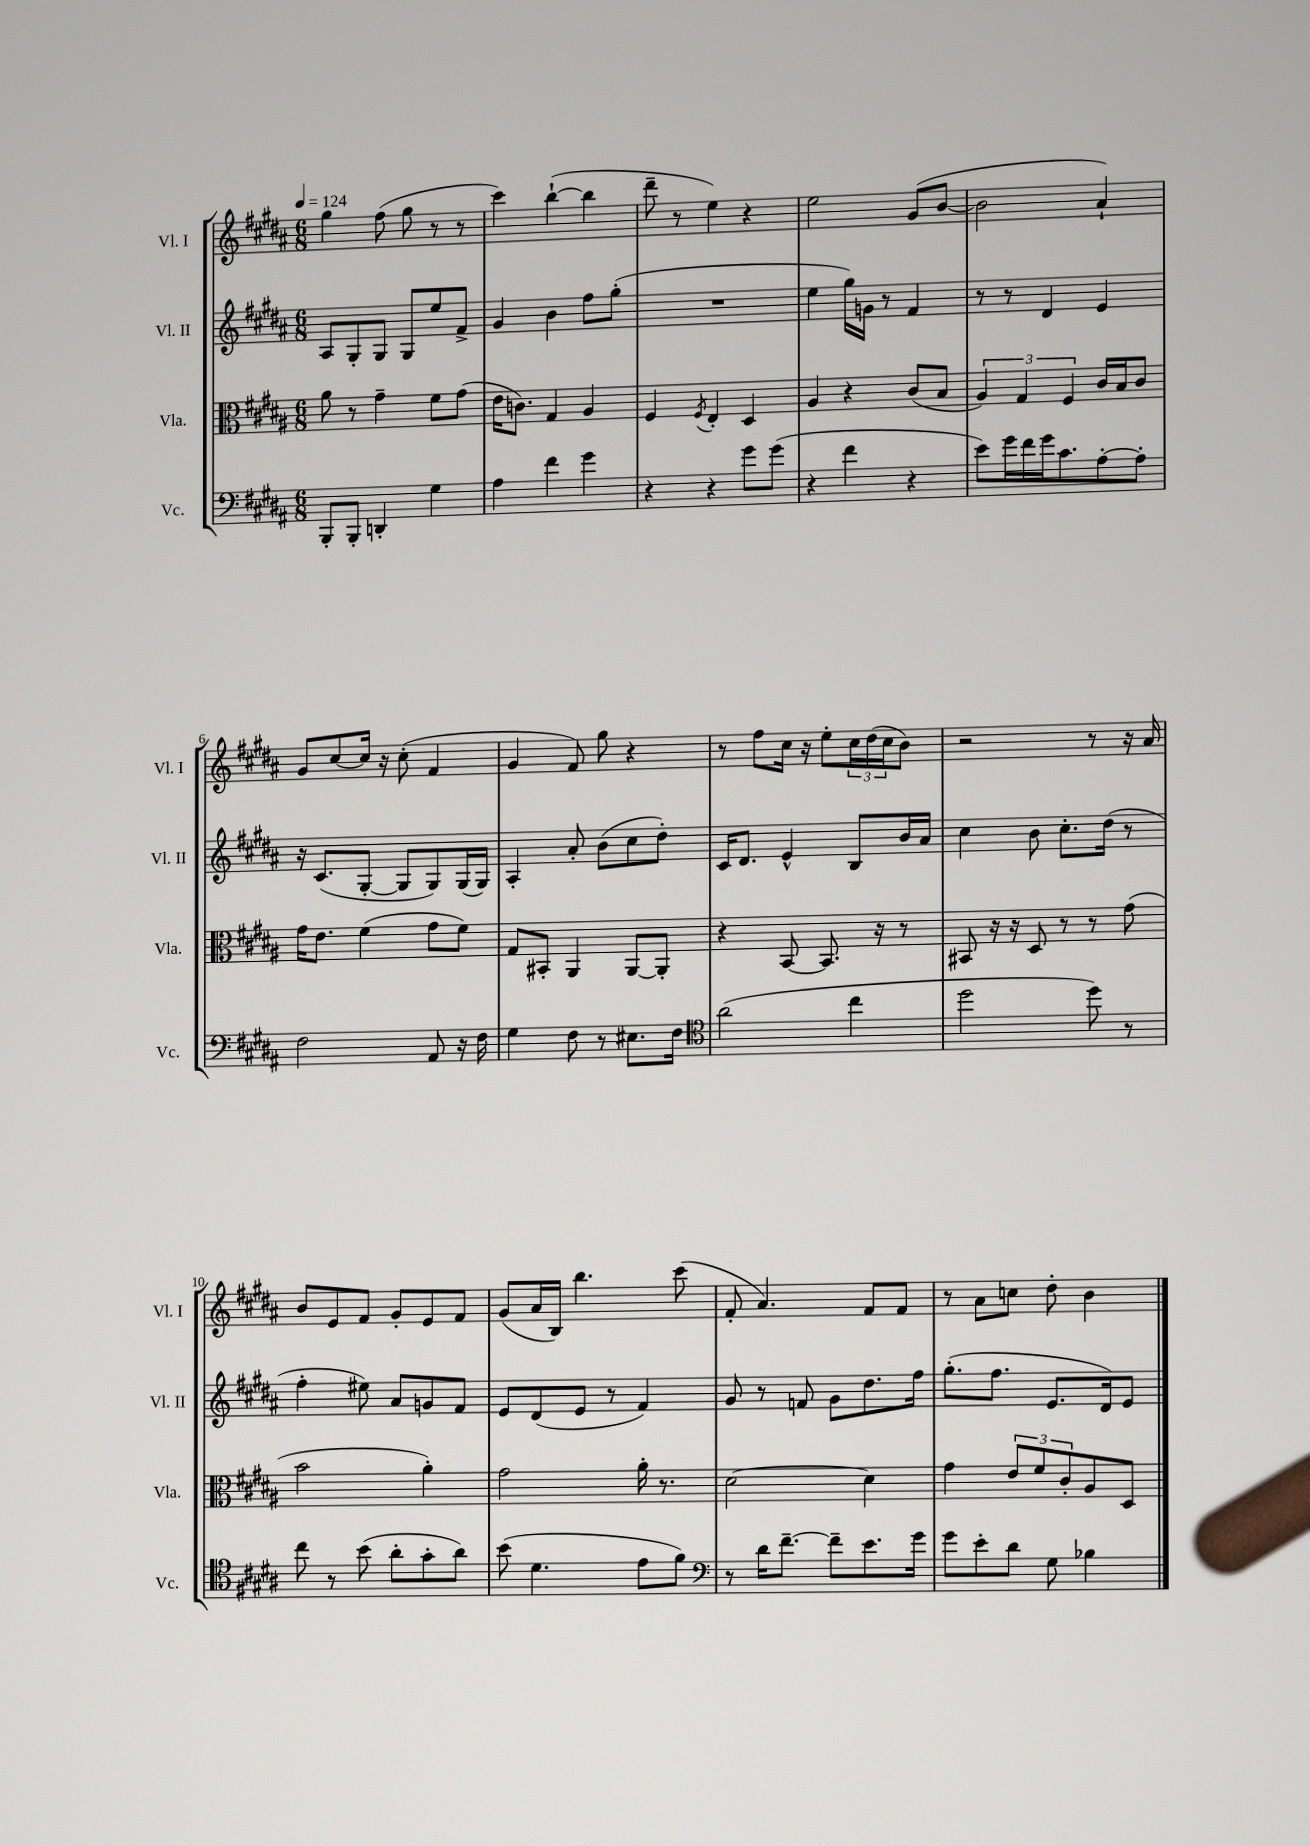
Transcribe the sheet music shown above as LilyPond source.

<<
\new StaffGroup <<
\new Staff = "s0" \with { instrumentName = "Vl. I" shortInstrumentName = "Vl. I" } {
    \clef treble \key b \major \numericTimeSignature \time 6/8 \tempo 4 = 124
    gis''4 fis''8( gis''8 r8 r8 |
    cis'''4) b''4~-!( b''4 |
    dis'''8-- r8 e''4) r4 |
    e''2 gis'8( b'8~ |
    b'2 ais'4-!) |
    gis'8 cis''8~ cis''16 r16 cis''8-.( fis'4 |
    gis'4 fis'8) gis''8 r4 |
    r8 fis''8 cis''16 r16 e''8-. \tuplet 3/2 { cis''16 dis''16( cis''16 } b'8) |
    r2 r8 r16 ais'16 |
    b'8 e'8 fis'8 gis'8-. e'8 fis'8 |
    gis'8( ais'16 b16) b''4. cis'''8( |
    fis'8-. ais'4.) fis'8 fis'8 |
    r8 ais'8 c''8 dis''8-. b'4 \bar "|." |
}
\new Staff = "s1" \with { instrumentName = "Vl. II" shortInstrumentName = "Vl. II" } {
    \clef treble \key b \major \numericTimeSignature \time 6/8
    ais8 gis8-. gis8 gis8 e''8 fis'8-> |
    gis'4 b'4 fis''8 gis''8-.( |
    R2. |
    e''4 gis''16) g'16 r8 fis'4 |
    r8 r8 dis'4 e'4 |
    r16 cis'8.( gis8~-. gis8 gis8) gis16( gis16) |
    ais4-. ais'8-. b'8( cis''8 dis''8-.) |
    cis'16 dis'8. e'4-^ b8 b'16 ais'16 |
    cis''4 b'8 cis''8.-. dis''16( r8 |
    fis''4-. eis''8) ais'8 g'8 fis'8 |
    e'8 dis'8( e'8 r8 fis'4) |
    gis'8 r8 f'8 gis'8 dis''8. fis''16 |
    gis''8.-.( fis''8. e'8. dis'16) e'8 \bar "|." |
}
\new Staff = "s2" \with { instrumentName = "Vla." shortInstrumentName = "Vla." } {
    \clef alto \key b \major \numericTimeSignature \time 6/8
    ais'8 r8 gis'4-- fis'8 gis'8( |
    e'16 c'8.) gis4 ais4 |
    fis4 \acciaccatura { fis8 } e4-. dis4 |
    ais4 r4 cis'8( b8 |
    \tuplet 3/2 { ais4) gis4 fis4 } cis'16 b16 cis'8 |
    gis'16 e'8. fis'4( gis'8 fis'8) |
    gis8 bis,8-. ais,4 ais,8~ ais,8-. |
    r4 b,8~ b,8. r16 r8 |
    bis,8 r16 r16 dis8 r8 r8 gis'8( |
    b'2 ais'4-.) |
    gis'2 ais'16-. r8. |
    dis'2~ dis'4 |
    gis'4 \tuplet 3/2 { e'8 fis'8 cis'8-. } ais8 dis8 \bar "|." |
}
\new Staff = "s3" \with { instrumentName = "Vc." shortInstrumentName = "Vc." } {
    \clef bass \key b \major \numericTimeSignature \time 6/8
    b,,8-. b,,8-. d,4-. gis4 |
    ais4 fis'4 gis'4 |
    r4 r4 gis'8 gis'8( |
    r4 fis'4 r4 |
    e'8) gis'16 fis'16 gis'16 cis'8. ais8~-. ais8-. |
    fis2 ais,8 r16 fis16 |
    gis4 fis8 r8 eis8. fis16 |
    \clef tenor ais'2( cis''4 |
    dis''2 dis''8) r8 |
    cis''8 r8 b'8( ais'8-. gis'8-. ais'8) |
    b'8( dis'4. e'8 fis'8) |
    \clef bass r8 dis'16 fis'8.~-- fis'8-- e'8. gis'16 |
    gis'8 e'8-. dis'8 gis8 bes4 \bar "|." |
}
>>
>>
